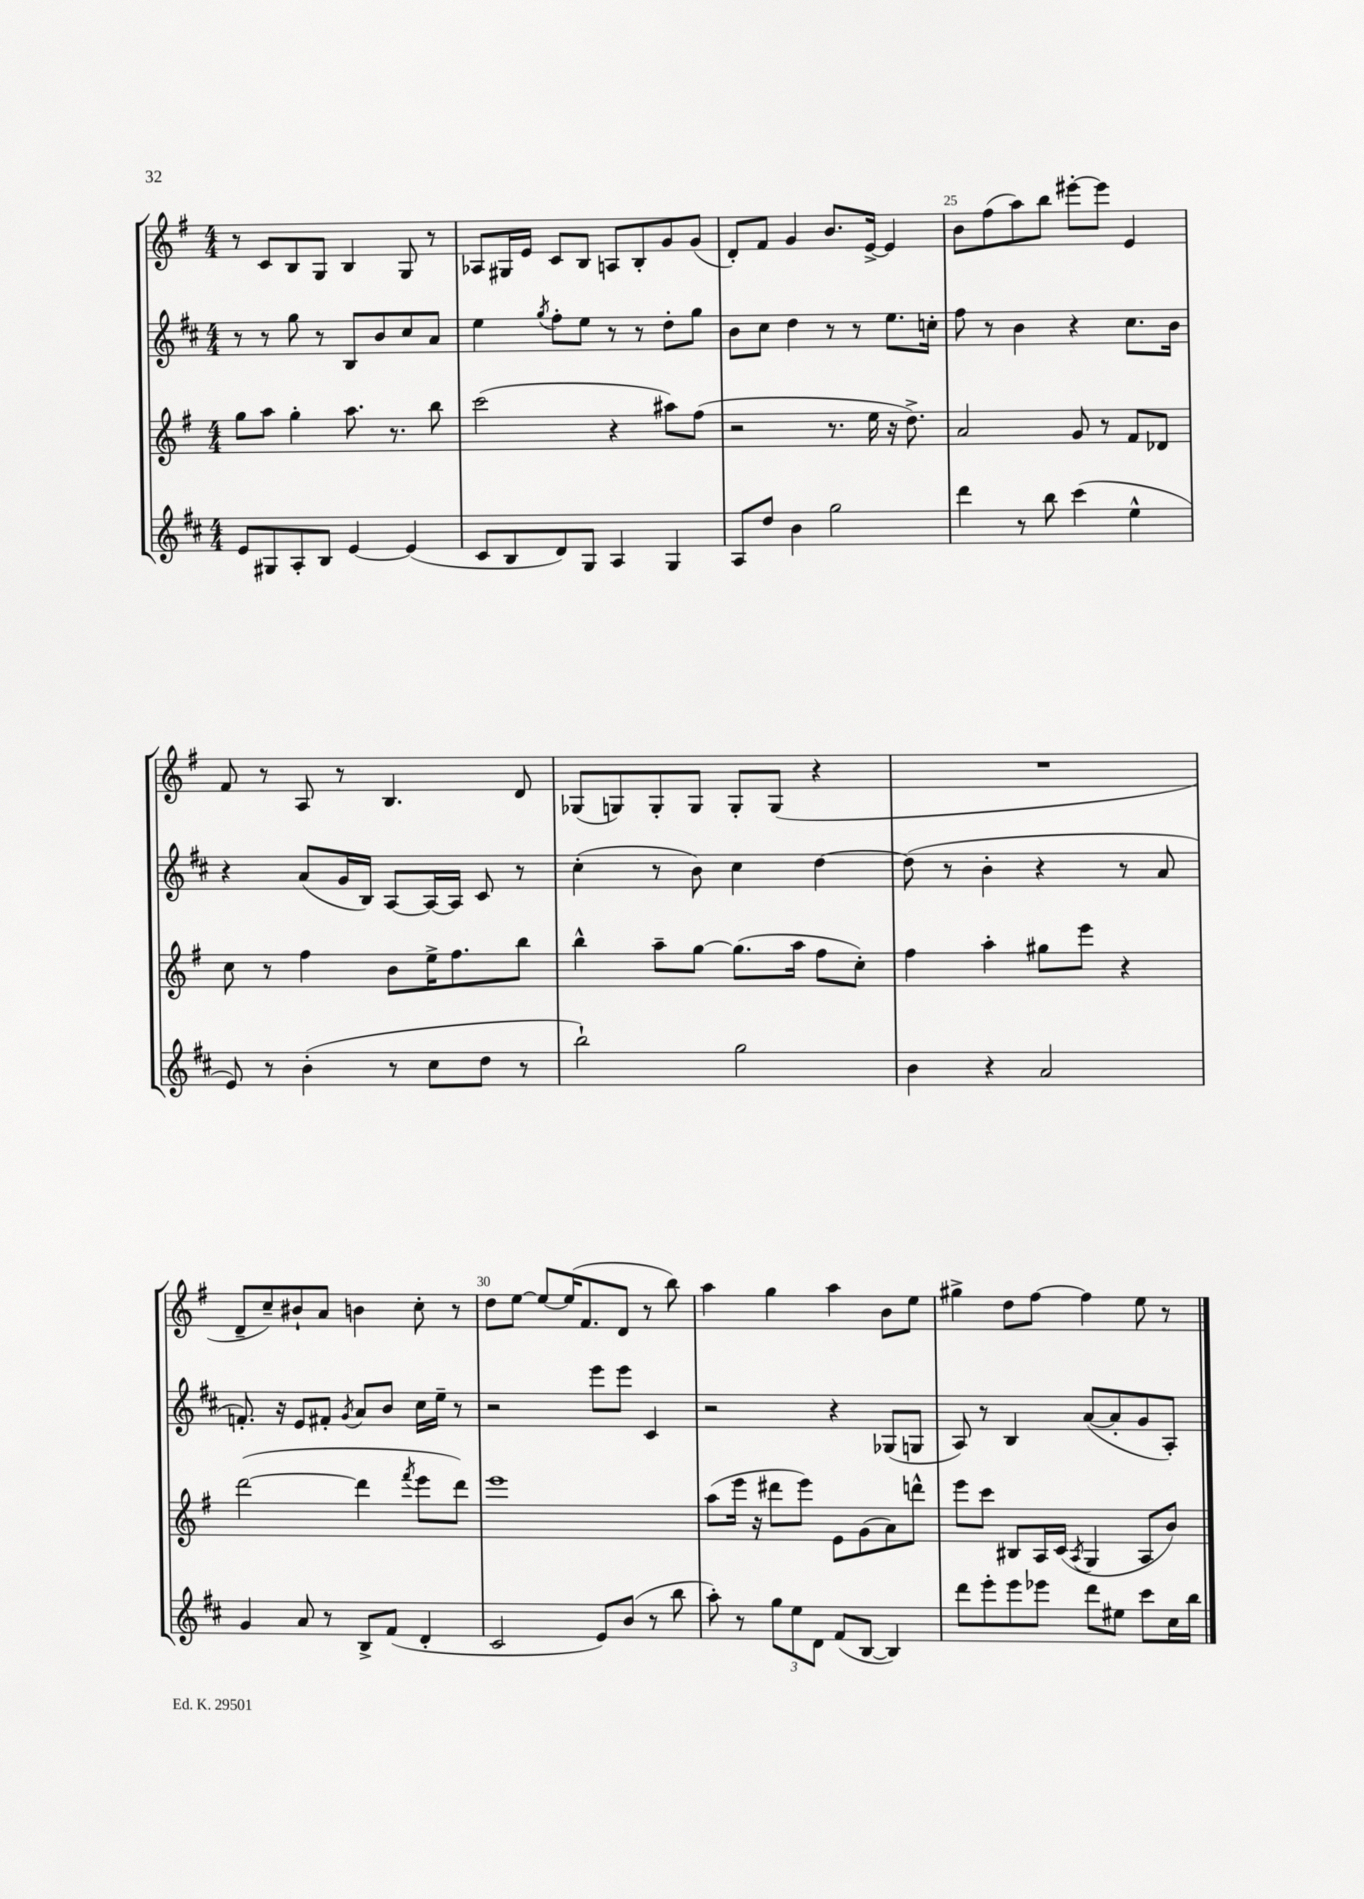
<<
\new StaffGroup <<
\new Staff = "s0" {
    \clef treble \key g \major \numericTimeSignature \time 4/4
    r8 c'8 b8 g8 b4 g8 r8 |
    aes8 gis16 e'16 c'8 b8 a8 b8-. g'8 g'8( |
    d'8-.) fis'8 g'4 b'8. e'16~-> e'4 |
    b'8 fis''8( a''8) b''8 eis'''8~-. eis'''8 e'4 |
    fis'8 r8 a8 r8 b4. d'8 |
    ges8( g8) g8-. g8 g8-. g8( r4 |
    R1 |
    d'8-- c''8--) bis'8-! a'8 b'4 c''8-. r8 |
    d''8 e''8~ e''8~ e''16( fis'8. d'8 r8 b''8) |
    a''4 g''4 a''4 b'8 e''8 |
    gis''4-> d''8 fis''8~ fis''4 e''8 r8 \bar "|." |
}
\new Staff = "s1" {
    \clef treble \key d \major \numericTimeSignature \time 4/4
    r8 r8 g''8 r8 b8 b'8 cis''8 a'8 |
    e''4 \acciaccatura { g''8 } fis''8-. e''8 r8 r8 d''8-. g''8 |
    b'8 cis''8 d''4 r8 r8 e''8. c''16-. |
    fis''8 r8 b'4 r4 cis''8. b'16 |
    r4 a'8( g'16 b16) a8~ a16~ a16 cis'8 r8 |
    cis''4-.( r8 b'8) cis''4 d''4~ |
    d''8( r8 b'4-. r4 r8 a'8 |
    f'8.-.) r16 e'8 fis'8-. \acciaccatura { g'8 } a'8 b'8 cis''16 e''16-- r8 |
    r2 e'''8 e'''8 cis'4 |
    r2 r4 ges8( g8 |
    a8) r8 b4 a'8~( a'8-. g'8 a8-.) \bar "|." |
}
\new Staff = "s2" {
    \clef treble \key g \major \numericTimeSignature \time 4/4
    g''8 a''8 g''4-. a''8. r8. b''8 |
    c'''2( r4 ais''8) fis''8( |
    r2 r8. e''16 r16 d''8.->) |
    a'2 g'8 r8 fis'8 des'8 |
    c''8 r8 fis''4 b'8 e''16-> fis''8. b''8 |
    b''4-^ a''8-- g''8~ g''8.( a''16 fis''8 c''8-.) |
    fis''4 a''4-. gis''8 e'''8 r4 |
    d'''2~( d'''4 \acciaccatura { fis'''8 } e'''8 d'''8) |
    e'''1 |
    a''8( e'''16 r16 dis'''8 e'''8) e'8 g'8( a'8) d'''8-^ |
    e'''8 c'''8 bis8 a16 c'16( \acciaccatura { a8 } g4 a8 b'8) \bar "|." |
}
\new Staff = "s3" {
    \clef treble \key d \major \numericTimeSignature \time 4/4
    e'8 gis8 a8-. b8 e'4~ e'4( |
    cis'8 b8 d'8) g8 a4 g4 |
    a8 d''8 b'4 g''2 |
    d'''4 r8 b''8 cis'''4( e''4-^ |
    e'8) r8 b'4-.( r8 cis''8 d''8 r8 |
    b''2-!) g''2 |
    b'4 r4 a'2 |
    g'4 a'8 r8 b8-> fis'8( d'4-. |
    cis'2 e'8) b'8( r8 b''8 |
    a''8-.) r8 \tuplet 3/2 { g''8 e''8 d'8 } fis'8( b8~ b4) |
    d'''8 e'''8-. e'''8 ees'''8 d'''8 eis''8 cis'''8 cis''16 b''16 \bar "|." |
}
>>
>>
\layout { \context { \Score currentBarNumber = #22 \override BarNumber.break-visibility = ##(#f #t #t) barNumberVisibility = #(every-nth-bar-number-visible 5) } }
